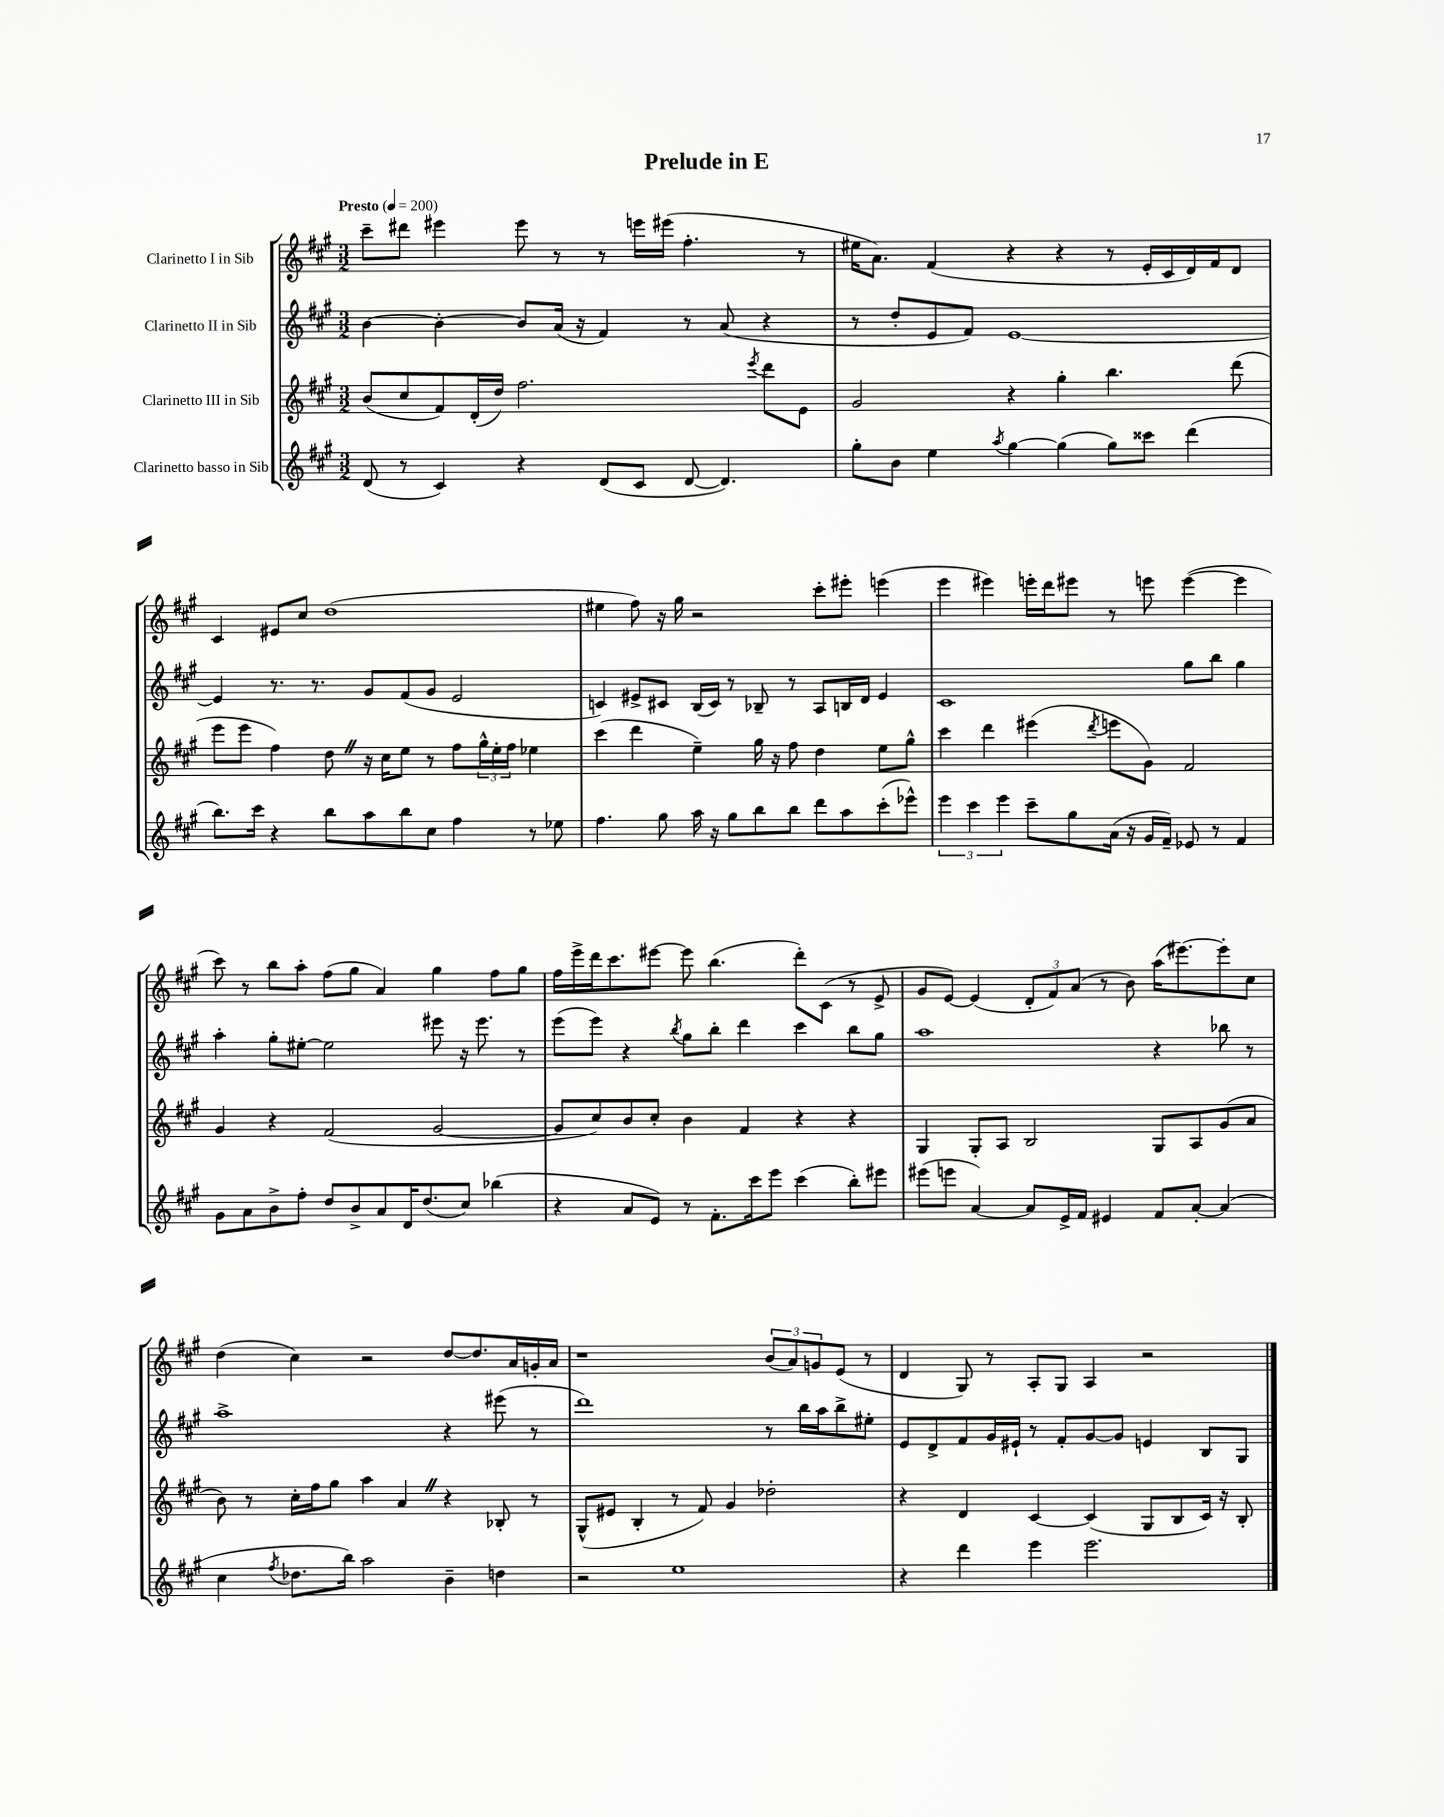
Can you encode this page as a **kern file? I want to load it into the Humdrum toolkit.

**kern	**kern	**kern	**kern
*part4	*part3	*part2	*part1
*staff4	*staff3	*staff2	*staff1
*I"Clarinetto basso in Sib	*I"Clarinetto III in Sib	*I"Clarinetto II in Sib	*I"Clarinetto I in Sib
*clefG2	*clefG2	*clefG2	*clefG2
*k[f#c#g#]	*k[f#c#g#]	*k[f#c#g#]	*k[f#c#g#]
*M3/2	*M3/2	*M3/2	*M3/2
*MM200	*MM200	*MM200	*MM200
=1	=1	=1	=1
!	!	!	!LO:TX:a:B:t=Presto
(8d/	(8b/L	[4b\	8ccc#~\L
8r	8cc#/	.	8ddd#X\J
4c#/)	8f#/)	4b'\_	4eee#X\
.	(16d'/L	.	.
.	16dd/JJ)	.	.
4r	2.ff#\	8b/L]	8eee#\
.	.	(16a/Jk	8r
.	.	16r	.
(8d/L	.	4f#/)	8r
8c#/J	.	.	16eeen\LL
.	.	.	(16eee#X\JJ
[8d/	.	8r	4.ff#'\
4.d/])	.	(8a/	.
.	8qeee/	.	.
.	8ddd\L	4r	.
.	8e\J	.	8r
=2	=2	=2	=2
8gg#'\L	2g#/	8r	16ee#X\KL
.	.	.	8.a\J)
8b\J	.	8dd'/L	.
4ee\	.	8e/	(4f#/
.	.	8f#/J)	.
8qaa/	.	.	.
[4gg#\	4r	[1e	4r
(4gg#\]	4gg#'\	.	4r
8gg#\L)	4.bb\	.	8r
8ccc##X\J	.	.	16e'/LL
.	.	.	16c#/
(4ddd\	.	.	16d/)
.	.	.	16f#/J
.	(8ddd\	.	8d/J
!!LO:LB:g=z
=3	=3	=3	=3
8.bb\L)	8eee\L	4e/]	4c#/
.	8eee\J	.	.
16ccc#\Jk	.	.	.
4r	4ff#\)	8.r	8e#X/L
.	.	.	8cc#/J
.	.	8.r	.
8bb\L	8ddZ\	.	(1dd
8aa\	16r	8g#/L	.
.	16cc#\KL	.	.
8bb\	8ee\J	(8f#/	.
8cc#\J	8r	8g#/J	.
4ff#\	8ff#\L	2e/	.
.	24gg#^^\L	.	.
.	24ee'\	.	.
.	24ff#\JJ	.	.
8r	4ee-X\	.	.
8ee-X\	.	.	.
=4	=4	=4	=4
4.ff#\	(4ccc#\	4cn/)	4ee#X\
.	4ddd\	8e#X^/L	8ff#\)
8gg#\	.	8c#X/J	16r
.	.	.	16gg#\
16aa\	4ee~\)	(16B/LL	2r
16r	.	16c#/JJ)	.
8gg#\L	.	8r	.
8bb\	16gg#\	8B-X~/	.
.	16r	.	.
8bb\J	8ff#\	8r	.
8ddd\L	4dd\	8A/L	8ccc#'\L
8aa\	.	16Bn/L	8eee#X'\J
.	.	16d/JJ	.
(8ccc#'\	8ee\L	4e#/	(4eeen\
8eee-X^^\J)	8gg#^^\J	.	.
=5	=5	=5	=5
6eee\	4ccc#\	1c#	4eee\
6ccc#\	.	.	.
.	4ddd\	.	4eee#X\)
6eee\	.	.	.
8ccc#~\L	(4eee#X\	.	16eeen'\LL
.	.	.	16ddd\J
8gg#\	.	.	8eee#X\J
.	8qddd/	.	.
(16a\Jk	8eeen\L	.	8r
16r	.	.	.
16g#/LL	8g#\J)	.	8eeen\
16f#~/JJ)	.	.	.
8e-X/	2f#/	8gg#\L	([4eee\
8r	.	8bb\J	.
4f#/	.	4gg#\	4eee\]
!!LO:LB:g=z
=6	=6	=6	=6
8g#\L	4g#/	4aa'\	8ccc#\)
8a\	.	.	8r
8b^\	4r	8gg#'\L	8bb\L
8ff#'\J	.	[8ee#X'\J	8aa'\J
8dd/L	(2f#/	2ee#\]	(8ff#\L
8b^/	.	.	8gg#\J
8a/	.	.	4a/)
16d/K	.	.	.
(8.dd/	.	.	.
.	[2g#/	8eee#X\	4gg#\
8cc#/J)	.	16r	.
.	.	8.eee#\	.
(4bb-X\	.	.	8ff#\L
.	.	8r	8gg#\J
=7	=7	=7	=7
4r	8g#/L]	(8eee\L	16ff#\LL
.	.	.	16eee^\
.	8cc#/)	8eee\J)	16ddd\J
.	.	.	8.ccc#\
8a/L	8b/	4r	.
8e/J)	8cc#'/J	.	[8eee#X\J
.	.	8qbb/	.
8r	4b\	8gg#\L	8eee#\]
8.f#'\L	.	8bb'\J	(4.bb\
.	4f#/	4ddd\	.
16ccc#\k	.	.	.
8eee\J	.	.	.
(4ccc#\	4r	4ccc#\	8ddd'\L)
.	.	.	(8c#\J
8bb'\L)	4r	8bb\L	8r
8eee#X\J	.	8gg#\J	8e^/
=8	=8	=8	=8
(8eee#X\L	4G#/	1aa	8g#/L
8eeen\J	.	.	[8e/J)
[4a/)	8G#'/L	.	(4e/]
.	8A/J	.	.
8a/L]	2B/	.	12d'/L
.	.	.	12f#/)
16e^/L	.	.	.
.	.	.	(12a/J
16f#/JJ	.	.	.
4e#X/	.	.	8r
.	.	.	8b\)
8f#/L	8G#/L	4r	(16aa\KL
.	.	.	[8.eee#X\)
[8a'/J	8A/	.	.
(4a/]	(8g#/	8bb-X\	8eee#'\]
.	8a/J	8r	8cc#\J
!!LO:LB:g=z
=9	=9	=9	=9
4cc#\	8b\)	1aa^	(4dd\
.	8r	.	.
8qff#/	.	.	.
8.dd-X\L	16cc#'\LL	.	4cc#\)
.	16ff#\J	.	.
.	8gg#\J	.	.
16bb\Jk)	.	.	.
2aa\	4aa\	.	2r
.	4aZ/	.	.
4b~\	4r	4r	[8dd/L
.	.	.	8.dd/]
4ddn\	8B-X'/	(8eee#X\	.
.	.	.	16a/L
.	8r	8r	16gn'/
.	.	.	16a/JJ
=10	=10	=10	=10
2r	(8G#^^/L	1ddd)	1r
.	8e#X/J	.	.
.	4B'/	.	.
1ee	8r	.	.
.	8f#/)	.	.
.	4g#/	.	.
.	2dd-X'\	8r	(12b/L
.	.	.	12a/)
.	.	16bb\LL	.
.	.	.	12gn/
.	.	16aa\J	.
.	.	8bb^\	(8e/J
.	.	8ee#X'\J	8r
=11	=11	=11	=11
4r	4r	8e/L	4d/
.	.	8d^/	.
4ddd\	4d/	8f#/	8G#/)
.	.	16g#/L	8r
.	.	16e#X`/JJ	.
4eee\	[4c#/	8r	8A'/L
.	.	8f#'/L	8G#/J
2.eee\	(4c#/]	[8g#/	4A/
.	.	8g#/J]	.
.	8G#/L	4en/	2r
.	8B/	.	.
.	16c#/Jk)	8B/L	.
.	16r	.	.
.	8B'/	8G#/J	.
==	==	==	==
*-	*-	*-	*-
